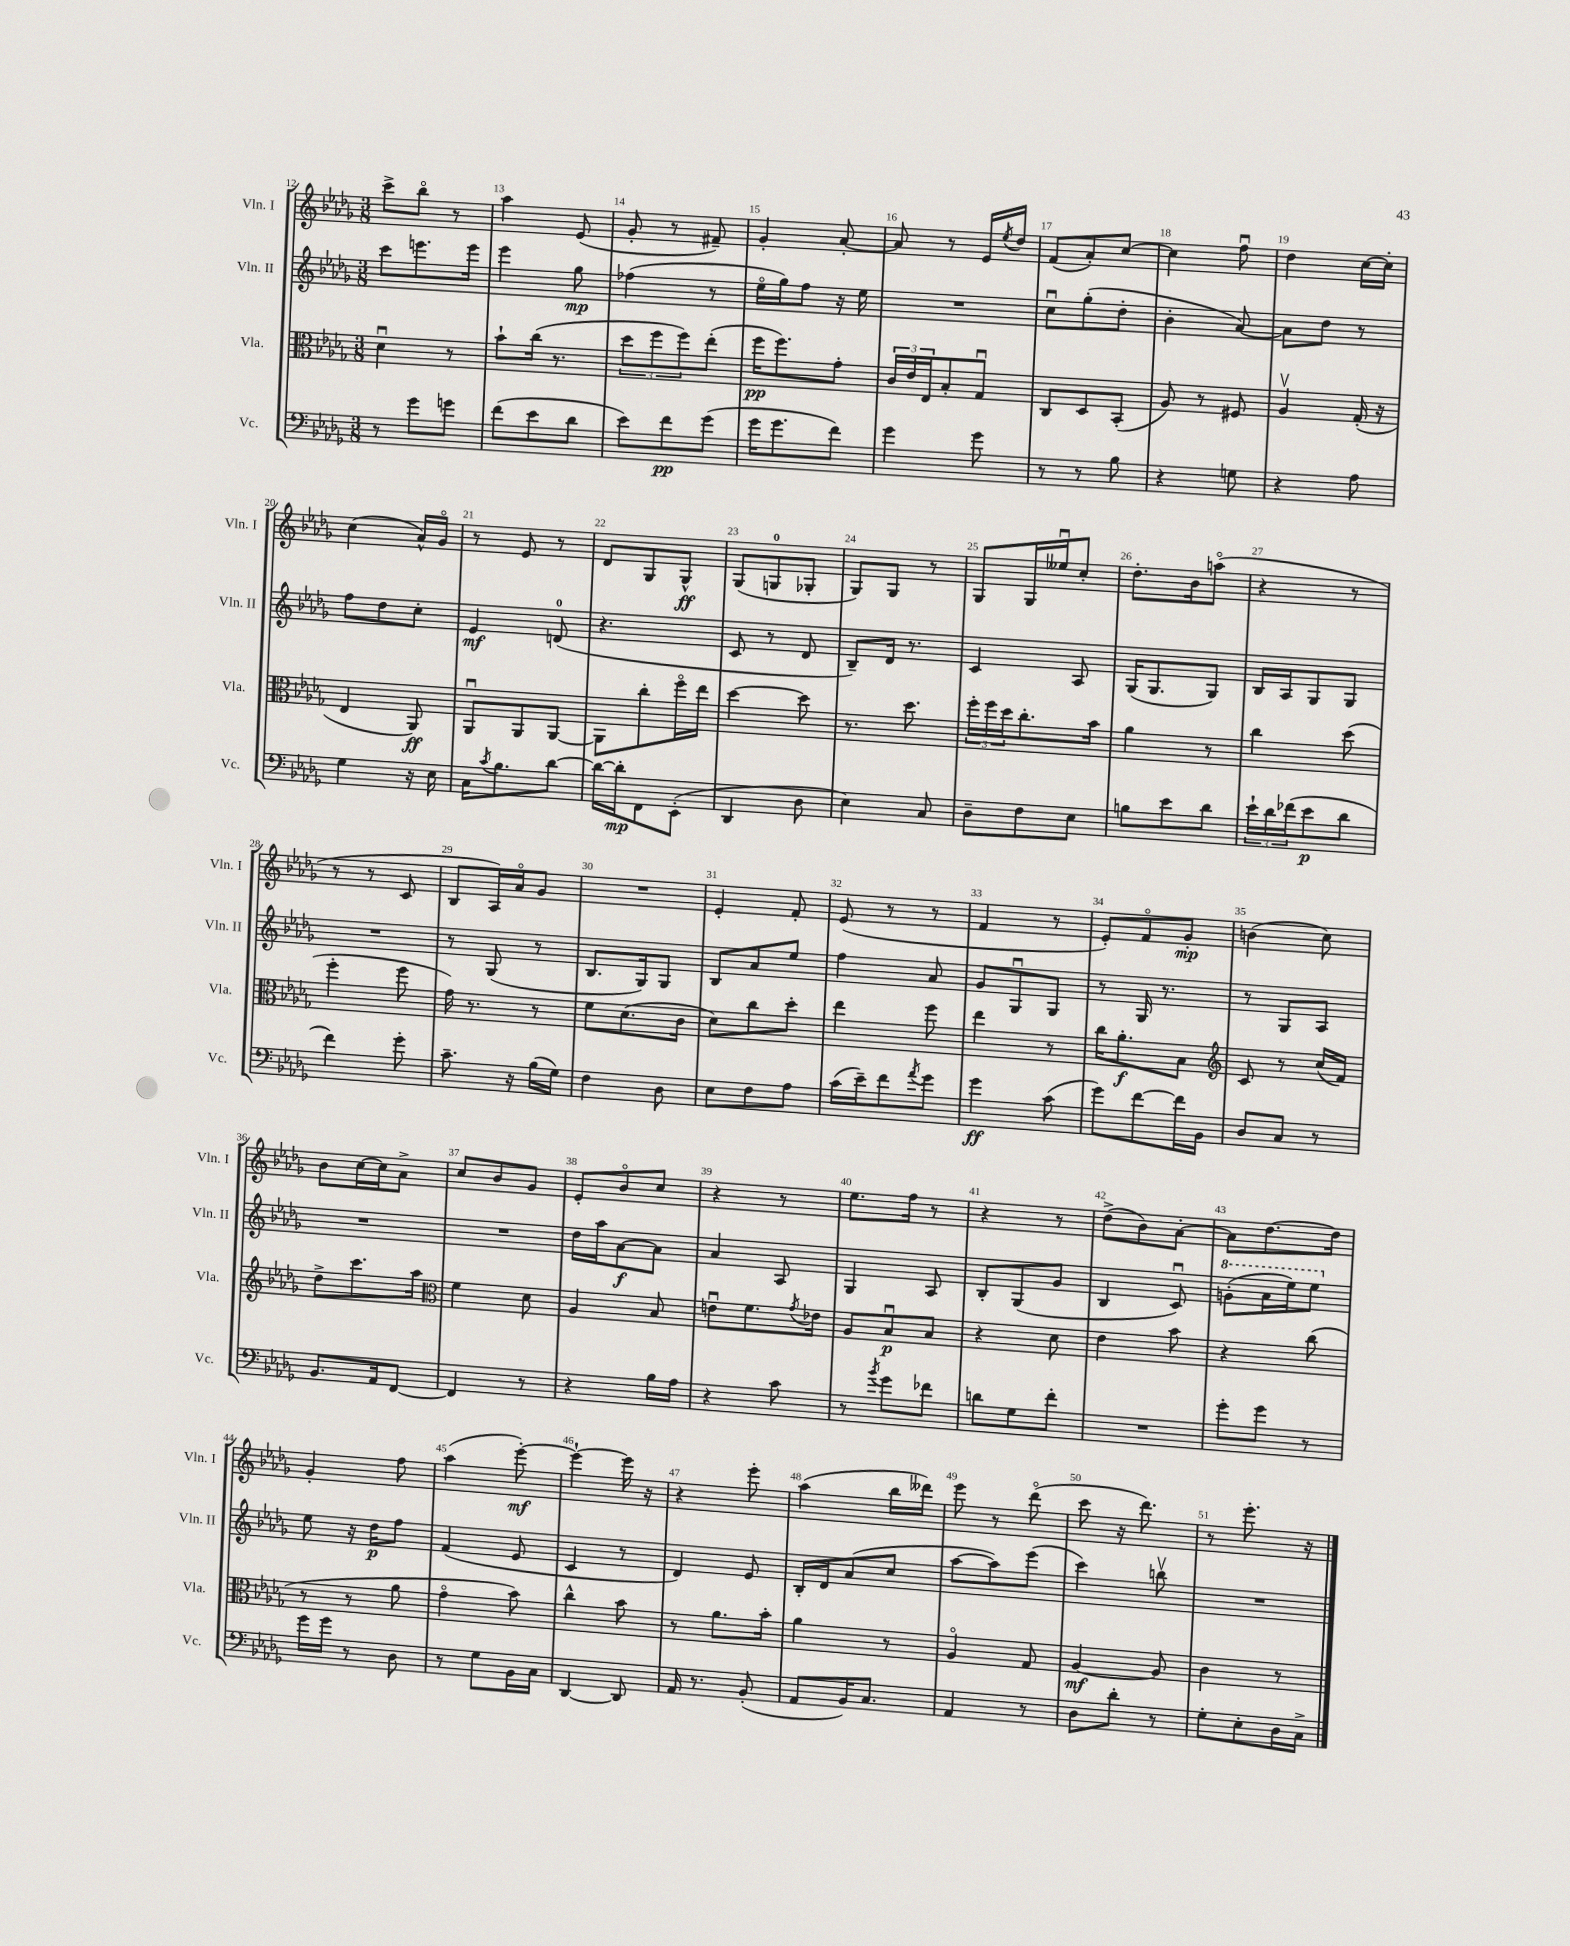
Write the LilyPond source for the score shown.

<<
\new StaffGroup <<
\new Staff = "s0" \with { instrumentName = "Vln. I" shortInstrumentName = "Vln. I" } {
    \clef treble \key des \major \numericTimeSignature \time 3/8
    c'''8-> bes''8\flageolet r8 |
    aes''4 ees'8( |
    ges'8-. r8 fis'8--) |
    ges'4-. aes'8~-. |
    aes'8 r8 ees'16 \acciaccatura { ees''8 } des''16 |
    f'8( aes'8-.) c''8~ |
    c''4 f''8\downbow |
    des''4 c''16~ c''16-. |
    c''4( aes'16-^) ges'16\flageolet |
    r8 ees'8 r8 |
    des'8 ges8 ges8-^\ff |
    ges8( g8-0 ges8-. |
    ges8) ges8 r8 |
    ges8 ges16 eeses''16\downbow c''8-. |
    des''8.-. bes'16 a''8\flageolet( |
    r4 r8 |
    r8 r8 c'8 |
    bes8 aes16) aes'16\flageolet ges'8 |
    R4. |
    ees'4-. f'8-. |
    ees'8( r8 r8 |
    f'4 r8 |
    ees'8-.) f'8\flageolet ges'8-.\mp |
    b'4( c''8) |
    bes'8 c''16~ c''16 aes'8-> |
    c''8 bes'8 ges'8 |
    ees'8-. bes'8\flageolet c''8 |
    r4 r8 |
    ees''8. f''16 r8 |
    r4 r8 |
    des''8->( bes'8) aes'8~-. |
    aes'8 des''8.~ des''16 |
    ges'4-. f''8 |
    aes''4( ees'''8~-.\mf) |
    ees'''4~-! ees'''16 r16 |
    r4 ees'''8-. |
    aes''4( bes''16 deses'''16) |
    ees'''8 r8 des'''8\flageolet( |
    c'''8 r16 des'''8.) |
    r8 ees'''8.-. r16 \bar "|." |
}
\new Staff = "s1" \with { instrumentName = "Vln. II" shortInstrumentName = "Vln. II" } {
    \clef treble \key des \major \numericTimeSignature \time 3/8
    c'''8 e'''8. e'''16 |
    ees'''4 ges''8\mp |
    fes''4( r8 |
    ees''16\flageolet ges''16) f''8 r16 ees''16 |
    R4. |
    c''8\downbow ges''8-.( des''8-. |
    bes'4-. aes'8~) |
    aes'8 des''8 r8 |
    f''8 des''8 c''8-. |
    ees'4\mf d'8-0( |
    r4. |
    c'8 r8 des'8 |
    bes8--) des'16 r8. |
    c'4 aes8 |
    ges16( ges8. ges8) |
    bes16 aes16 ges8 ges8 |
    R4. |
    r8 ges8( r8 |
    bes8. ges16) ges8 |
    bes8 aes'8 ees''8 |
    f''4 aes'8 |
    ges'8 ges8\downbow ges8 |
    r8 ges16 r8. |
    r8 ges8 aes8 |
    R4. |
    R4. |
    des''16 aes''16 aes'8~\f aes'8 |
    aes'4 aes8 |
    ges4 aes8 |
    bes8-. ges8( ges'8 |
    bes4 c'8\downbow) |
    \ottava #1 g''8-.( aes''16 ees'''16) ees'''8 \ottava #0 |
    ees''8 r16 des''16\p f''8 |
    f'4( ees'8 |
    c'4 r8 |
    des'4) ees'8 |
    bes16-. des'16 aes'8( c''8 |
    aes''8~ aes''8) ees'''8( |
    c'''4) b''8\upbow |
    R4. \bar "|." |
}
\new Staff = "s2" \with { instrumentName = "Vla." shortInstrumentName = "Vla." } {
    \clef alto \key des \major \numericTimeSignature \time 3/8
    des'4\downbow r8 |
    bes'8-! c''16( r8. |
    \tuplet 3/2 { des''8 f''8 f''8) } ees''8-.( |
    f''16\pp f''8.) ges'8-. |
    \tuplet 3/2 { c'16 ees'16 ees16 } bes8-. ges8\downbow |
    c8 des8 bes,8-.( |
    aes8) r8 fis8 |
    aes4\upbow ges16-.( r16 |
    ees4 aes,8\ff) |
    aes,8\downbow aes,8 aes,8~ |
    aes,8 c''8-. f''16\flageolet ees''16 |
    des''4~ des''8 |
    r8. des''8. |
    \tuplet 3/2 { f''16-. f''16 des''16 } c''8.-. bes'16 |
    aes'4 r8 |
    c''4 des''8( |
    f''4-. f''8 |
    ges'16) r8. r8 |
    f'8 des'8.( c'16 |
    des'8) c''8 des''8-. |
    ees''4 f''8 |
    ees''4 r8 |
    c''16 aes'8.-.\f bes8 |
    \clef treble c'8 r8 c''16( f'16) |
    des''8-> c'''8. aes''16 |
    \clef alto f'4 des'8 |
    aes4 bes8 |
    e'8\downbow f'8. \acciaccatura { ges'8 } ees'16 |
    aes8 bes8\downbow\p bes8 |
    r4 des'8 |
    ees'4 bes'8 |
    r4 c''8( |
    r8 r8 aes'8 |
    ges'4\flageolet bes'8) |
    c''4-^ bes'8 |
    r8 aes'8. bes'16-. |
    aes'4 r8 |
    aes4\flageolet ges8 |
    aes4~\mf aes8 |
    c'4 r8 \bar "|." |
}
\new Staff = "s3" \with { instrumentName = "Vc." shortInstrumentName = "Vc." } {
    \clef bass \key des \major \numericTimeSignature \time 3/8
    r8 ges'8 g'8 |
    f'8( ees'8 des'8 |
    ees'8) f'8\pp ges'8( |
    ges'16 ges'8. f'8) |
    ges'4 ges'8 |
    r8 r8 bes8 |
    r4 g8 |
    r4 aes8 |
    ges4 r16 ees16 |
    c16 \acciaccatura { c'8 } bes8. des'8~ |
    des'16~ des'16-.\mp f,8 ees,8-.( |
    des,4 des8 |
    ees4) c8 |
    des8-- f8 ees8 |
    b8 ees'8 des'8 |
    \tuplet 3/2 { ees'16-! des'16 fes'16( } ees'8\p des'8 |
    f'4) ges'8-. |
    c'8.-- r16 bes16( ges16) |
    f4 des8 |
    ees8 f8 aes8 |
    c'16( ees'16--) f'8 \acciaccatura { aes'8 } ges'8 |
    ges'4\ff c'8( |
    ges'8) f'8~ f'16 bes,16 |
    des8 c8 r8 |
    bes,8. aes,16 f,8~ |
    f,4 r8 |
    r4 bes16 aes16 |
    r4 c'8 |
    r8 \acciaccatura { bes'8 } ges'8 fes'8 |
    d'8 ges8 f'8-. |
    R4. |
    ges'8-. ges'8 r8 |
    ges'16 ges'16 r8 des8 |
    r8 ges8 bes,16 c16 |
    des,4~ des,8 |
    aes,16 r8. bes,8-.( |
    aes,8 bes,16) c8. |
    aes,4 r8 |
    des8 des'8-. r8 |
    ges8-. ees8-. des16 c16-> \bar "|." |
}
>>
>>
\layout { \context { \Score currentBarNumber = #12 \override BarNumber.break-visibility = ##(#f #t #t) barNumberVisibility = #all-bar-numbers-visible } }
